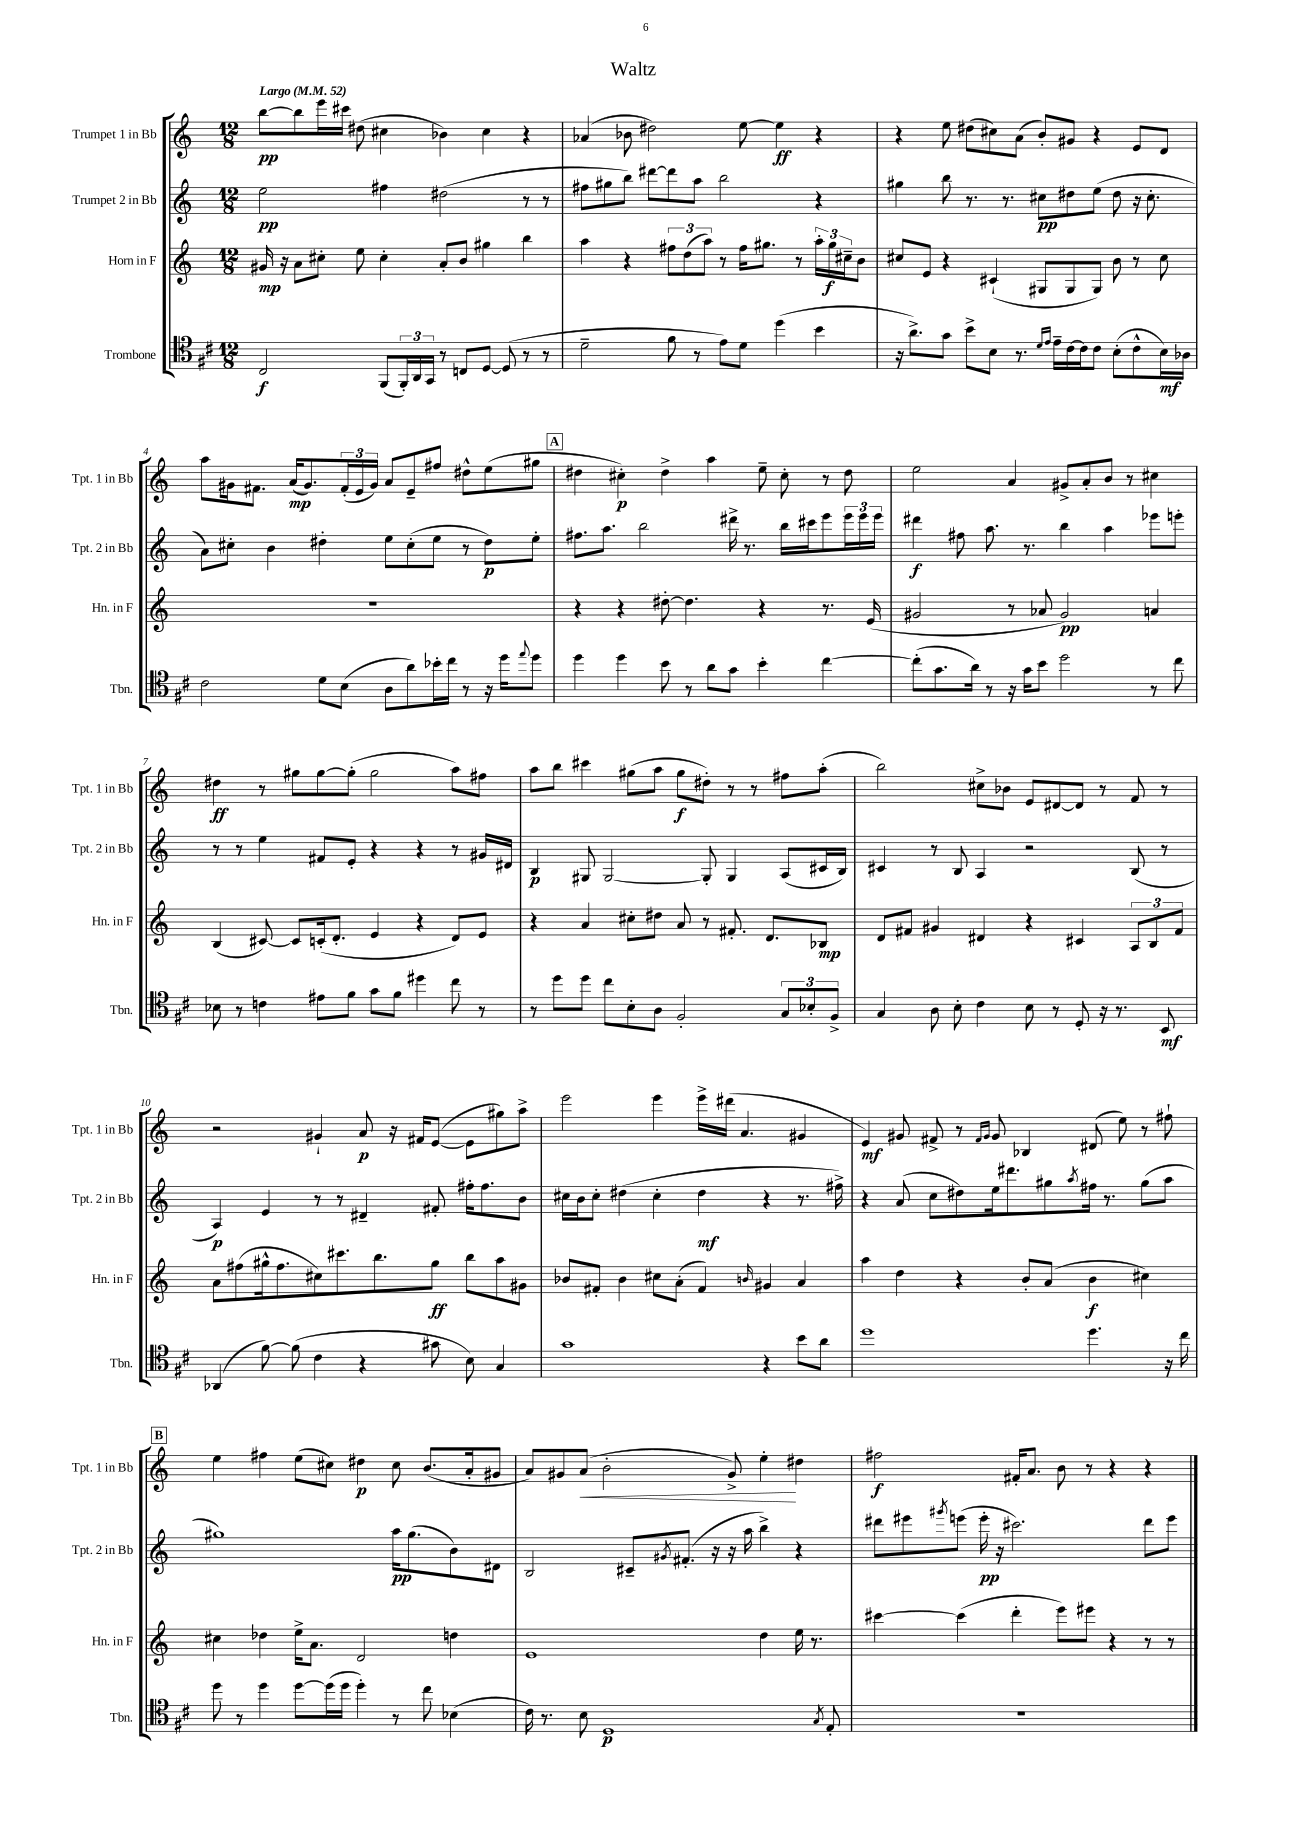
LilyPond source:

\header { title = "Waltz" }
<<
\new StaffGroup <<
\new Staff = "s0" \with { instrumentName = "Trumpet 1 in Bb" shortInstrumentName = "Tpt. 1 in Bb" } {
    \clef treble \key c \major \numericTimeSignature \time 12/8 \tempo "Largo" 4 = 52
    b''8~\pp b''8 e'''16 cis'''16 dis''8( cis''4 bes'4) cis''4 r4 |
    aes'4( bes'8 dis''2) e''8~ e''4\ff r4 |
    r4 e''8 dis''8( cis''8) a'8( b'8-.) gis'8 r4 e'8 d'8 |
    a''8 gis'16 fis'8. a'16\mp( gis'8.) \tuplet 3/2 { fis'16-.( e'16 gis'16) } a'8 e'8-- fis''8 dis''8-^ e''8( gis''8 |
    \mark \markup { \box "A" } dis''4 cis''4-.\p) dis''4-> a''4 e''8-- cis''8-. r8 dis''8 |
    e''2 a'4 gis'8-> a'8-. b'8 r8 cis''4 |
    dis''4\ff r8 gis''8 gis''8~ gis''8-.( gis''2 a''8) fis''8 |
    a''8 b''8 cis'''4 gis''8( a''8 gis''8\f dis''8-.) r8 r8 fis''8 a''8-.( |
    b''2) cis''8-> bes'8 e'8 dis'8~ dis'8 r8 f'8 r8 |
    r2 gis'4-! a'8\p r16 fis'16 e'8~( e'8 gis''8) a''8-> |
    e'''2 e'''4 e'''16-> dis'''16( a'4. gis'4 |
    e'4\mf) gis'8 fis'8-> r8 \grace { fis'16 gis'16 } gis'8 bes4 dis'8( e''8) r8 fis''8-! |
    \mark \markup { \box "B" } e''4 fis''4 e''8( cis''8) dis''4\p cis''8 b'8.( a'16-. gis'8 |
    a'8) gis'8 a'8\<( b'2-. gis'8->) e''4-.\! dis''4 |
    fis''2\f fis'16-. a'8. b'8 r8 r4 r4 \bar "|." |
}
\new Staff = "s1" \with { instrumentName = "Trumpet 2 in Bb" shortInstrumentName = "Tpt. 2 in Bb" } {
    \clef treble \key c \major \numericTimeSignature \time 12/8
    e''2\pp fis''4 dis''2( r8 r8 |
    fis''8 gis''8 b''8) dis'''8~ dis'''8 a''8 b''2 r4 |
    gis''4 b''8 r8. r8. cis''8\pp dis''8 e''8( dis''8 r16 cis''8.-. |
    a'8) cis''8-. b'4 dis''4-. e''8 cis''8-.( e''8 r8 dis''8\p) e''8-. |
    \mark \markup { \box "A" } fis''8. a''8. b''2 dis'''16-> r8. b''16 cis'''16 e'''8 \tuplet 3/2 { e'''16 e'''16 e'''16 } |
    dis'''4\f fis''8 a''8. r8. b''4 a''4 ees'''8 e'''8-. |
    r8 r8 e''4 fis'8 e'8-. r4 r4 r8 gis'16 dis'16 |
    b4\p gis8 gis2~ gis8-. gis4 a8( cis'16 b16) |
    cis'4 r8 b8 a4 r2 b8( r8 |
    a4\p) e'4 r8 r8 dis'4-- fis'8-. fis''16-. fis''8. b'8 |
    cis''16 b'16 cis''8-. dis''4( cis''4-. dis''4\mf r4 r8. fis''16->) |
    r4 a'8( c''8 dis''8) e''16 dis'''8. gis''8 \acciaccatura { a''8 } fis''16 r8. gis''8( a''8 |
    \mark \markup { \box "B" } gis''1) a''16\pp gis''8.( b'8) dis'8 |
    b2 cis'8-- \acciaccatura { gis'8 } fis'8.-.( r16 r16 a''16 b''4->) r4 |
    dis'''8 eis'''8 \acciaccatura { gis'''8 } e'''8( e'''16-.\pp r16 cis'''2.) dis'''8 e'''8 \bar "|." |
}
\new Staff = "s2" \with { instrumentName = "Horn in F" shortInstrumentName = "Hn. in F" } {
    \clef treble \key c \major \numericTimeSignature \time 12/8
    gis'16\mp r16 a'8 cis''8-. e''8 cis''4-. a'8-. b'8 gis''4 b''4 |
    a''4 r4 \tuplet 3/2 { fis''8 d''8( a''8) } r8 fis''16 gis''8. r8 \tuplet 3/2 { a''16-. gis''16\f cis''16-- } b'8 |
    cis''8 e'8 r4 cis'4-!( gis8 gis8 gis8) b'8 r8 cis''8 |
    R1. |
    \mark \markup { \box "A" } r4 r4 dis''8~-. dis''4. r4 r8. e'16( |
    gis'2 r8 aes'8 gis'2\pp) a'4 |
    b4( cis'8~) cis'8 c'16-.( d'8.-. e'4 r4 d'8) e'8 |
    r4 a'4 cis''8-. dis''8 a'8 r8 fis'8.-. d'8. bes8\mp |
    d'8 fis'8 gis'4 dis'4 r4 cis'4 \tuplet 3/2 { a8 b8 fis'8 } |
    a'8 fis''8( gis''16-^ fis''8. cis''8) cis'''8. b''8. gis''8\ff b''8 a''8 gis'8 |
    bes'8 fis'8-. bes'4 cis''8 a'8-.( fis'4) \grace { b'16 } gis'4 a'4 |
    a''4 d''4 r4 b'8-. a'8( b'4\f cis''4) |
    \mark \markup { \box "B" } cis''4 des''4 e''16-> a'8. d'2 d''4 |
    e'1 d''4 e''16 r8. |
    cis'''4~ cis'''4( d'''4-. e'''8) eis'''8 r4 r8 r8 \bar "|." |
}
\new Staff = "s3" \with { instrumentName = "Trombone" shortInstrumentName = "Tbn." } {
    \clef tenor \key d \major \numericTimeSignature \time 12/8
    cis2\f fis,8( \tuplet 3/2 { fis,16-.) a,16 g,16 } r8 c8 d8~ d8( r8 r8 |
    d'2-- fis'8 r8 e'8) d'8 d''4( b'4 |
    r16 a'8.->) g'8 b'8-> b8 r8. \grace { d'16 e'16 } e'16-- cis'16~ cis'16 cis'8 b8-.( cis'8-^ b16\mf) aes16 |
    cis'2 d'8 b8( a8 a'8) bes'16-. cis''16 r8 r16 d''16 \appoggiatura { e''8 } d''8 |
    \mark \markup { \box "A" } d''4 d''4 b'8 r8 a'8 g'8 b'4-. cis''4~ |
    cis''8-.( g'8. a'16) r8 r16 g'16 b'8 d''2 r8 cis''8 |
    bes8 r8 c'4 eis'8 fis'8 g'8 fis'8 dis''4 cis''8 r8 |
    r8 d''8 d''8 cis''8 b8-. a8 fis2-. \tuplet 3/2 { g8 bes8-. fis8-> } |
    g4 a8 b8-. cis'4 b8 r8 d8-. r16 r8. b,8\mf |
    aes,4( fis'8~) fis'8( cis'4 r4 gis'8 b8) g4 |
    g'1 r4 b'8 a'8 |
    d''1 d''4. r16 cis''16 |
    \mark \markup { \box "B" } d''8 r8 d''4 d''8~ d''16( d''16 d''4-.) r8 cis''8 bes4( |
    cis'16) r8. b8 d1\p \acciaccatura { g8 } e8-. |
    R1. \bar "|." |
}
>>
>>
